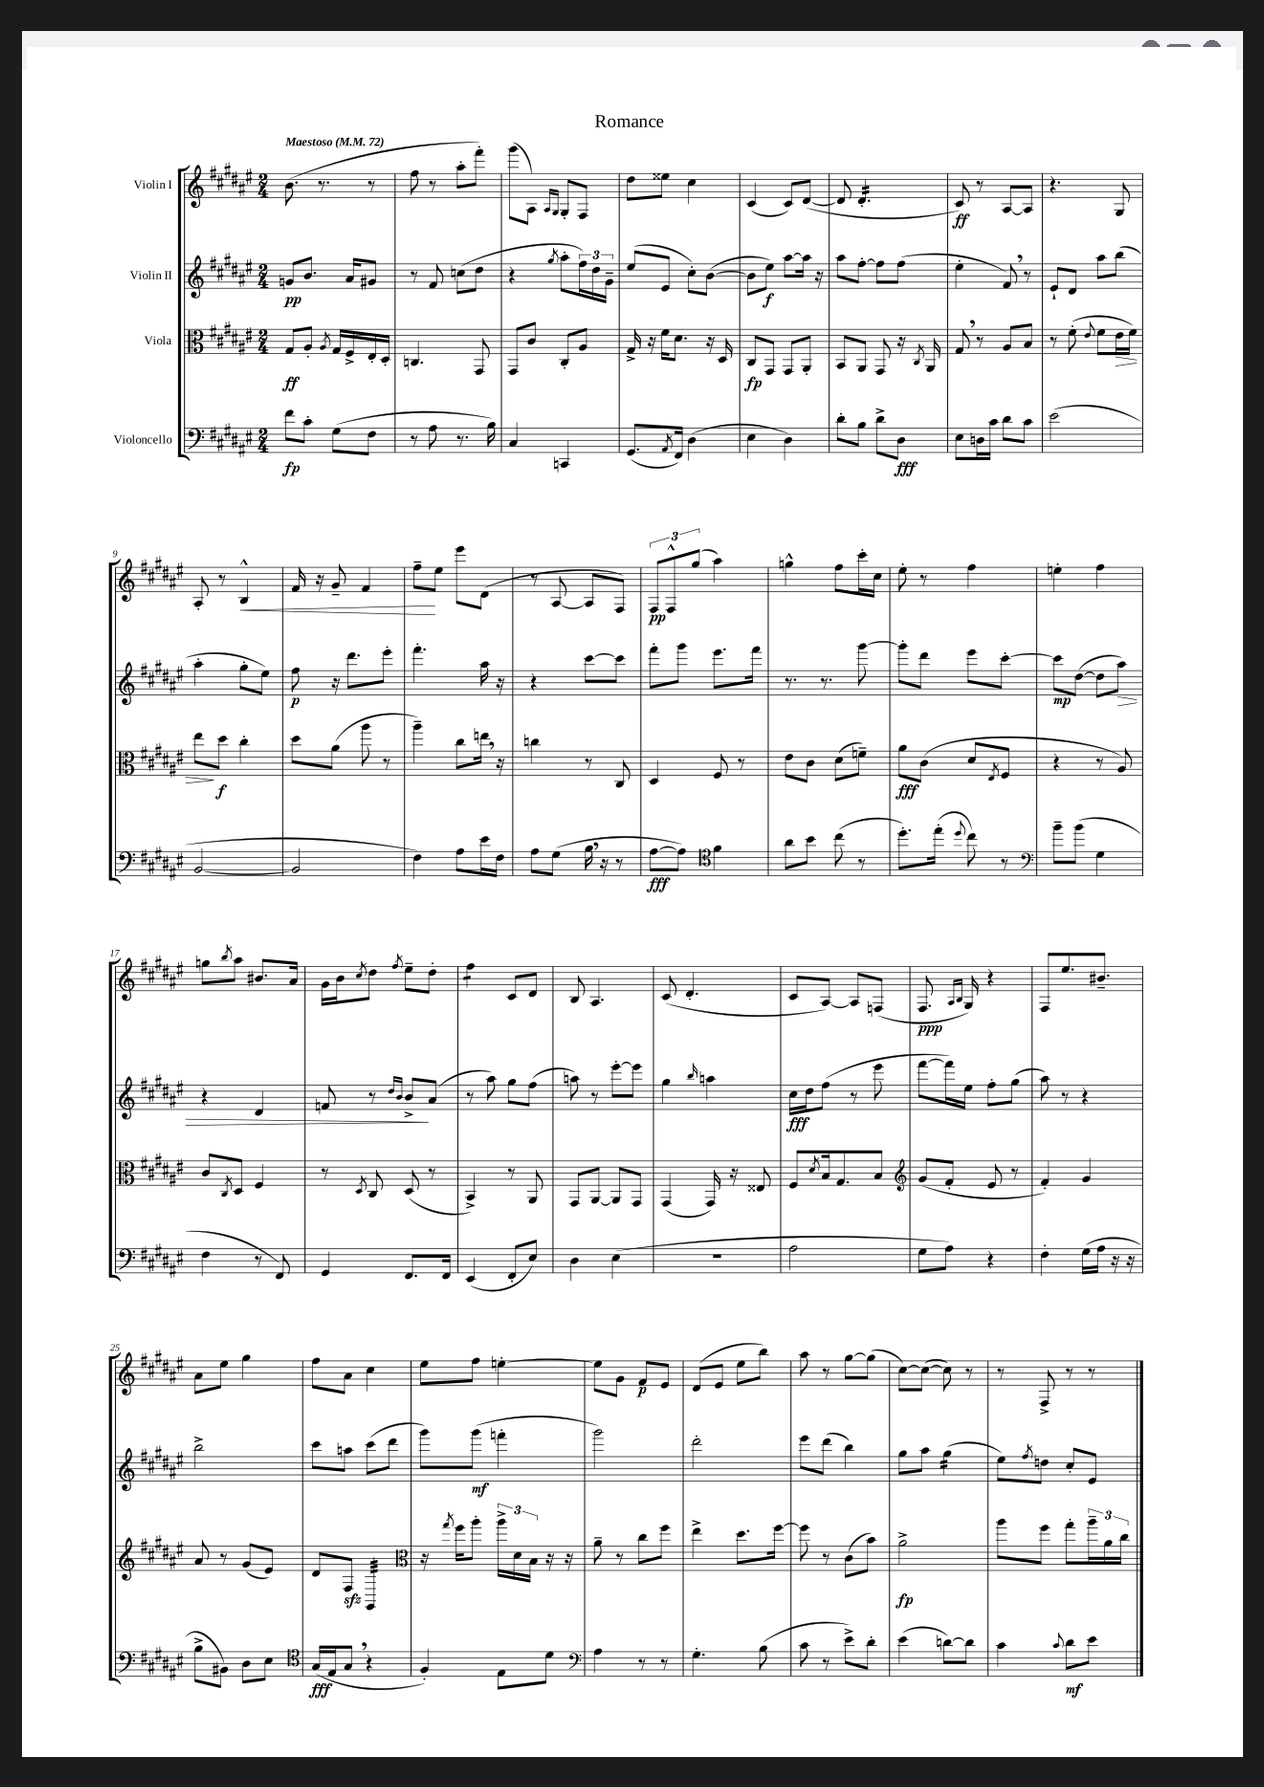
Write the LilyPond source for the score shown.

\header { title = "Romance" }
<<
\new StaffGroup <<
\new Staff = "s0" \with { instrumentName = "Violin I" } {
    \clef treble \key fis \major \numericTimeSignature \time 2/4 \tempo "Maestoso" 4 = 72
    b'8.( r8. r8 |
    fis''8 r8 ais''8-. fis'''8-.) |
    gis'''8( ais8) \grace { ais16 gis16 } gis8-. fis8 |
    dis''8 eisis''8 cis''4 |
    cis'4( cis'8) dis'8~( |
    dis'8 dis'4.:16-. |
    cis'8\ff) r8 ais8~ ais8 |
    r4. gis8 |
    ais8-. r8 b4-^\< |
    fis'16 r16 gis'8-- fis'4 |
    fis''8--\! eis''8 eis'''8 dis'8( |
    r8 ais8~ ais8 fis8) |
    \tuplet 3/2 { fis8\pp fis8-^ gis''8( } ais''4) |
    g''4-^ fis''8 cis'''16-. cis''16 |
    eis''8-. r8 fis''4 |
    e''4-. fis''4 |
    g''8 \acciaccatura { b''8 } ais''8 bis'8. ais'16 |
    gis'16 b'16 \acciaccatura { cis''8 } dis''8 \acciaccatura { fis''8 } eis''8-- dis''8-. |
    fis''4:8 cis'8 dis'8 |
    b8 ais4. |
    cis'8( dis'4.-. |
    cis'8 ais8~) ais8 f8( |
    fis8.\ppp \grace { ais16 b16 } gis16) r4 |
    fis8 eis''8. bis'8.-- |
    ais'8 eis''8 gis''4 |
    fis''8 ais'8 cis''4 |
    eis''8 fis''8 e''4~-. |
    e''8 gis'8 fis'8\p eis'8 |
    dis'8( eis'8 eis''8 b''8) |
    ais''8 r8 gis''8~ gis''8( |
    cis''8~) cis''8~( cis''8) r8 |
    r8 fis8-> r8 r8 \bar "|." |
}
\new Staff = "s1" \with { instrumentName = "Violin II" } {
    \clef treble \key fis \major \numericTimeSignature \time 2/4
    g'8\pp b'8. ais'16 gis'8 |
    r8 fis'8 c''8( dis''8 |
    r4 \acciaccatura { gis''8 } ais''8-. \tuplet 3/2 { fis''16) dis''16 gis'16-- } |
    eis''8( eis'8 cis''8-.) b'8~( |
    b'8 eis''8\f) ais''8~ ais''16 r16 |
    ais''8 fis''8~-. fis''8 fis''8( |
    eis''4-. fis'8) \breathe r8 |
    eis'8-! dis'8 ais''8 b''8( |
    ais''4-. gis''8-. eis''8) |
    fis''8\p r16 dis'''8. eis'''8-. |
    fis'''4.-. ais''16 r16 |
    r4 cis'''8~ cis'''8 |
    fis'''8-. gis'''8 eis'''8. fis'''16 |
    r8. r8. gis'''8~ |
    gis'''8-. dis'''8 eis'''8 cis'''8~-. |
    cis'''8\mp dis''8~( dis''8 ais''8\>) |
    r4 dis'4 |
    f'8 r8 \grace { dis''16 b'16 } b'8->\! ais'8( |
    r8 ais''8) gis''8 fis''8( |
    a''8) r8 eis'''8~-. eis'''8 |
    gis''4 \grace { b''16 } a''4 |
    cis''16\fff dis''16 fis''8( r8 eis'''8 |
    fis'''8~ fis'''16) eis''16 fis''8-. gis''8( |
    ais''8) r8 r4 |
    b''2-> |
    cis'''8 a''8 cis'''8( dis'''8 |
    gis'''8) gis'''8\mf( f'''4-. |
    gis'''2) |
    dis'''2-. |
    eis'''8 dis'''8( b''4) |
    gis''8 ais''8 gis''4:16( |
    eis''8) \acciaccatura { fis''8 } d''8 cis''8-. eis'8 \bar "|." |
}
\new Staff = "s2" \with { instrumentName = "Viola" } {
    \clef alto \key fis \major \numericTimeSignature \time 2/4
    gis8\ff ais8-. \acciaccatura { ais8 } gis16 fis16-> eis16-. dis16-. |
    c4. gis,8 |
    gis,8 cis'8 cis8-. ais8 |
    gis16-> r16 fis'16 dis'8. r16 dis16 |
    cis8\fp gis,8 gis,8 ais,8-. |
    b,8 ais,8 gis,8 r16 \acciaccatura { cis8 } ais,16 |
    gis8 \breathe r8 ais8 b8 |
    r8 fis'8-.( \appoggiatura { eis'8 } fis'8 eis'16\> fis'16) |
    eis''8\! dis''8\f cis''4-. |
    dis''8 ais'8( ais''8 r8 |
    ais''4--) cis''8 e''16 \breathe r16 |
    c''4 r8 cis8 |
    dis4 fis8 r8 |
    eis'8 cis'8 dis'8( f'8--) |
    ais'8\fff cis'8( dis'8 \acciaccatura { eis8 } fis8 |
    r4 r8 ais8) |
    cis'8 \acciaccatura { cis8 } dis8 fis4 |
    r8 \acciaccatura { dis8 } cis8 dis8( r8 |
    b,4->) r8 ais,8 |
    gis,8 ais,8~ ais,8 gis,8 |
    gis,4( gis,16) r16 eisis8 |
    fis8 \acciaccatura { dis'8 } b16 gis8. b8 |
    \clef treble gis'8( fis'8-. eis'8 r8 |
    fis'4-.) gis'4 |
    ais'8 r8 gis'8( eis'8) |
    dis'8 fis8\sfz \clef alto gis,4:32 |
    r16 \acciaccatura { gis''8 } fis''16 ais''8-. \tuplet 3/2 { ais''16-> dis'16 b16 } r16 r16 |
    ais'8-- r8 cis''8 fis''8 |
    eis''4-> dis''8. fis''16~ |
    fis''8 r8 cis'8( b'8) |
    ais'2->\fp |
    ais''8 fis''8 gis''8-. \tuplet 3/2 { ais''16-- ais'16 cis''16 } \bar "|." |
}
\new Staff = "s3" \with { instrumentName = "Violoncello" } {
    \clef bass \key fis \major \numericTimeSignature \time 2/4
    fis'8\fp cis'8-. gis8( fis8 |
    r8 ais8 r8. b16) |
    cis4 c,4 |
    gis,8.( \acciaccatura { ais,8 } fis,16) dis4( |
    eis4 dis4) |
    dis'8-. b8 dis'8-> dis8\fff |
    eis8 d16 cis'16 dis'8 cis'8 |
    eis'2( |
    b,2~ |
    b,2 |
    fis4) ais8 eis'16 fis16 |
    ais8 gis8( b16 \breathe r16 r8 |
    ais8~\fff ais8) \clef tenor fis'4 |
    ais'8 b'8 cis''8( r8 |
    dis''8.-.) eis''16-.( \appoggiatura { dis''8 } cis''8) r8 |
    \clef bass b'8-- b'8( gis4 |
    fis4 r8 fis,8) |
    gis,4 fis,8. fis,16 |
    eis,4( fis,8-. eis8) |
    dis4 eis4( |
    R2 |
    ais2 |
    gis8 ais8) r4 |
    fis4-. gis16( ais16 r16 r16 |
    b8-> bis,8) dis8 eis8 |
    \clef tenor gis16\fff( eis16 gis8 \breathe r4 |
    fis4-.) eis8 dis'8 |
    \clef bass ais4 r8 r8 |
    gis4.-. b8( |
    cis'8 r8 eis'8->) dis'8-. |
    eis'4( d'8~) d'8 |
    cis'4 \appoggiatura { cis'8 } dis'8\mf eis'8 \bar "|." |
}
>>
>>
